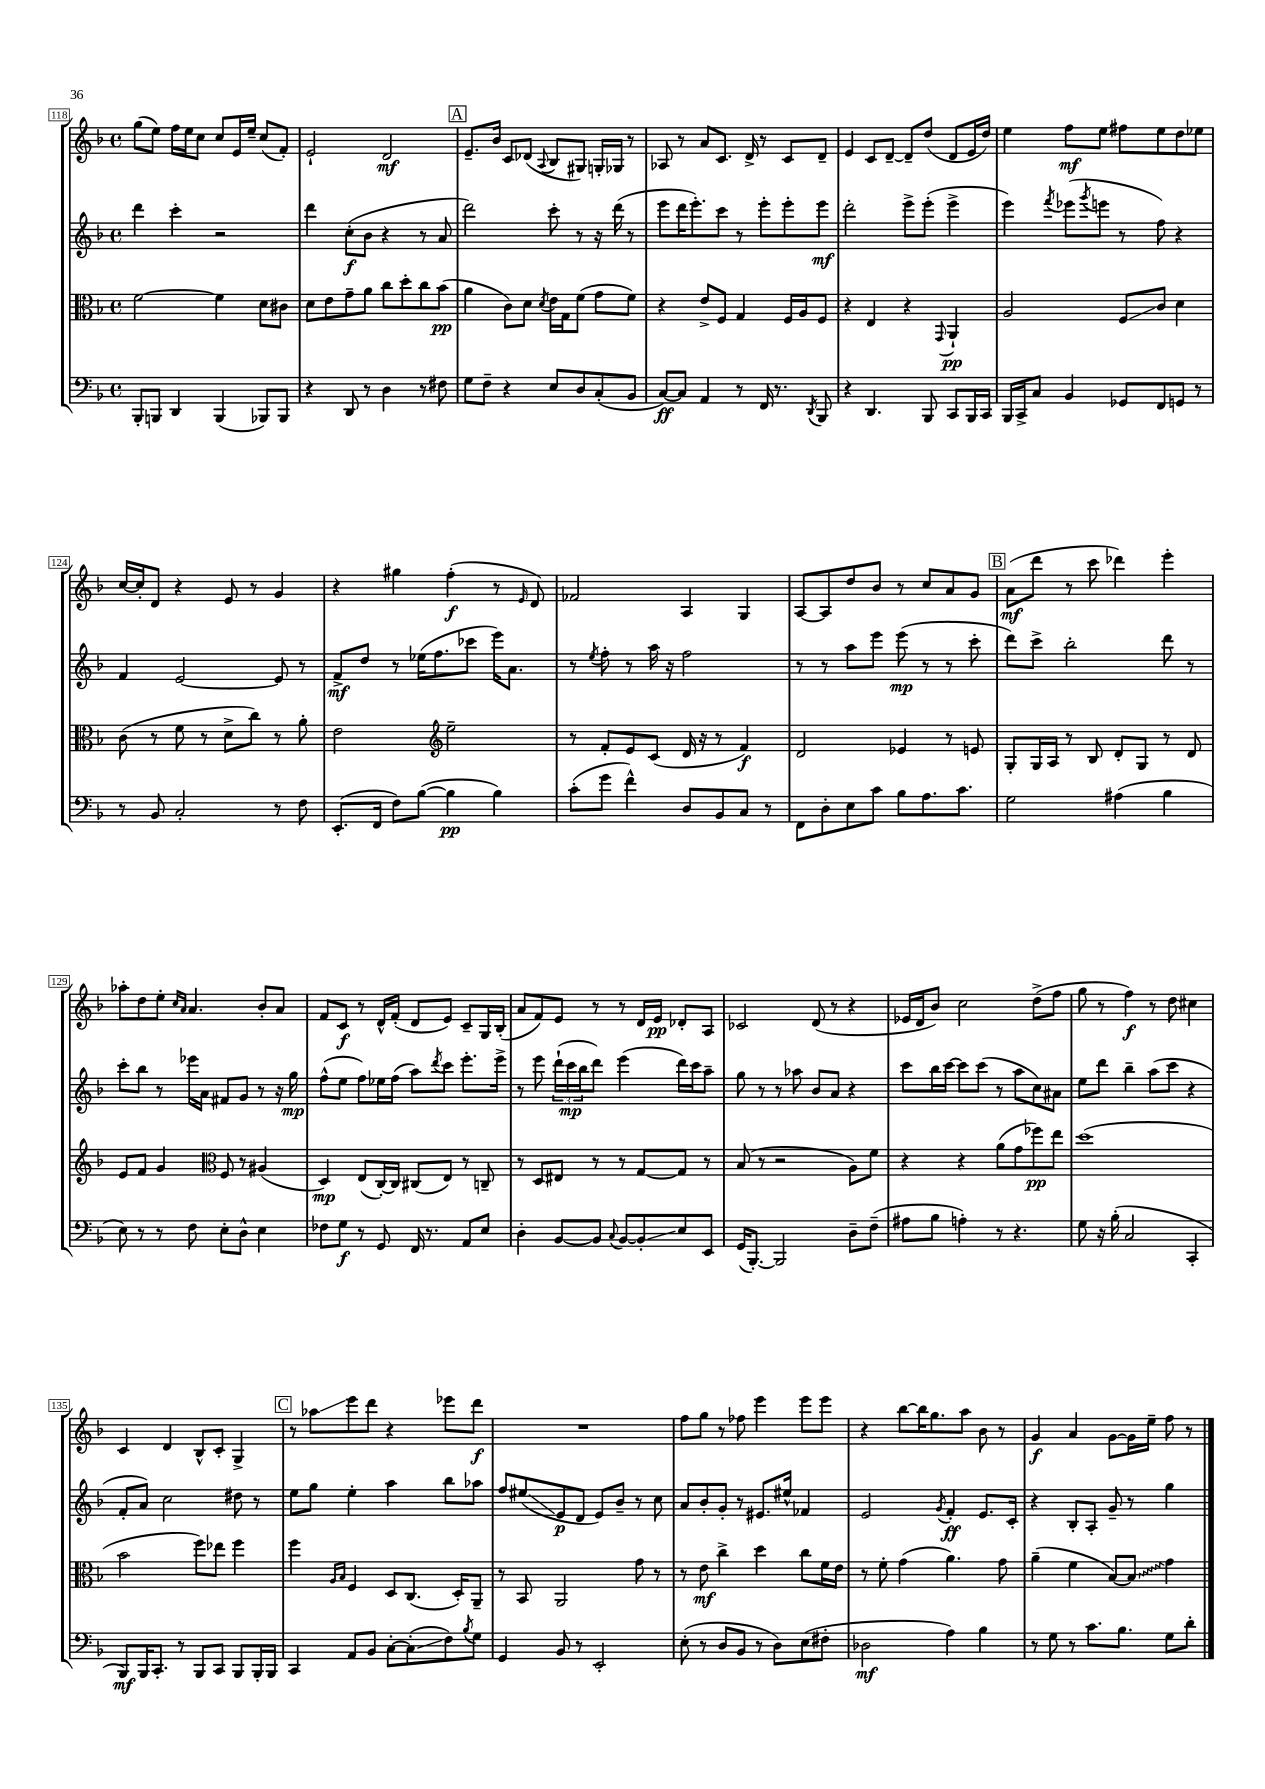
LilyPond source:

<<
\new StaffGroup <<
\new Staff = "s0" {
    \clef treble \key f \major \defaultTimeSignature \time 4/4
    g''8( e''8) f''16 e''16 c''8 c''8 e'16 e''16-- c''8( f'8-.) |
    e'2-! d'2\mf |
    \mark \markup { \box "A" } e'8.-- bes'16 c'8 des'8( \appoggiatura { a8 } bes8 gis8) g16-. ges16 r8 |
    aes8 r8 a'8 c'8. d'16-> r8 c'8 d'8-- |
    e'4 c'8 d'8~-- d'8-- d''8( d'8 e'16 d''16) |
    e''4 f''8\mf e''8 fis''8 e''8 d''8 ees''8 |
    c''16~ c''16-. d'8 r4 e'8 r8 g'4 |
    r4 gis''4 f''4-.\f( r8 \grace { e'16 } d'8) |
    fes'2 a4 g4 |
    a8~ a8 d''8 bes'8 r8 c''8 a'8 g'8 |
    \mark \markup { \box "B" } a'8\mf( d'''8 r8 c'''8 des'''4) e'''4-. |
    aes''8-. d''8 e''8-. \grace { c''16 a'16 } a'4. bes'8-. a'8 |
    f'8 c'8\f r8 d'16-^ f'16-.( d'8 e'8) c'8-- g16 bes16-.( |
    a'8 f'8) e'8 r8 r8 d'16 e'16\pp des'8-. a8 |
    ces'2 d'8( r8 r4 |
    ees'16 d'16 bes'8) c''2 d''8->( f''8 |
    g''8 r8 f''4\f) r8 d''8 cis''4 |
    c'4 d'4 bes8-^ c'8-. g4-> |
    \mark \markup { \box "C" } r8 aes''8\glissando e'''8 d'''8 r4 ees'''8 d'''8\f |
    R1 |
    f''8 g''8 r8 fes''8 e'''4 e'''8 e'''8 |
    r4 bes''8~ bes''16 g''8. a''8 bes'8 r8 |
    g'4\f a'4 g'8~ g'16 e''16-- f''8 r8 \bar "|." |
}
\new Staff = "s1" {
    \clef treble \key f \major \defaultTimeSignature \time 4/4
    d'''4 c'''4-. r2 |
    d'''4 c''8-.\f( bes'8 r4 r8 a'8 |
    \mark \markup { \box "A" } d'''2) c'''8-. r8 r16 d'''16( r8 |
    e'''8 d'''16 e'''8.-.) c'''8 r8 e'''8-. e'''8-. e'''8\mf |
    d'''2-. e'''8-> e'''8-.( e'''4-> |
    e'''4) \acciaccatura { f'''8 } ees'''8( \acciaccatura { g'''8 } e'''8 r8 f''8) r4 |
    f'4 e'2~ e'8 r8 |
    f'8->\mf d''8 r8 ees''16( f''8. ces'''8 e'''16) a'8. |
    r8 \acciaccatura { e''8 } f''8-. r8 a''16 r16 f''2 |
    r8 r8 a''8 e'''8 e'''8\mp( r8 r8 c'''8-. |
    \mark \markup { \box "B" } d'''8) c'''8-> bes''2-. d'''8 r8 |
    c'''8-. bes''8 r8 ees'''16 a'16 fis'8 g'8 r8 r16 g''16\mp |
    f''8-^( e''8 f''8) ees''16 f''16( a''8) \acciaccatura { d'''8 } c'''8 e'''8.-. e'''16-> |
    r8 e'''8 \tuplet 3/2 { d'''16-!( c'''16\mp bes''16 } d'''8) e'''4( d'''16) c'''16 a''8-- |
    g''8 r8 r8 aes''8 bes'8 a'8 r4 |
    c'''8 bes''16 c'''16~ c'''8 c'''8( r8 a''8 c''8) ais'8 |
    e''8 d'''8 bes''4-- a''8( c'''8 r4 |
    f'8-. a'8) c''2 dis''8 r8 |
    \mark \markup { \box "C" } e''8 g''8 e''4-. a''4 bes''8 aes''8 |
    f''8 eis''8\glissando( e'8\p d'8 e'8) bes'8-- r8 c''8 |
    a'8 bes'8-. g'8-. r8 eis'8. eis''16-^ fes'4 |
    e'2 \acciaccatura { g'8 } f'4-.\ff e'8. c'16-. |
    r4 bes8-. a8-. g'8-- r8 g''4 \bar "|." |
}
\new Staff = "s2" {
    \clef alto \key f \major \defaultTimeSignature \time 4/4
    f'2~ f'4 d'8 cis'8 |
    d'8 e'8 g'8-- a'8 c''8 d''8-. c''8 bes'8\pp( |
    \mark \markup { \box "A" } a'4 c'8) d'8 \acciaccatura { d'8 } e'16 g16 f'8( g'8 f'8) |
    r4 e'8-> f8 g4 f16 a16 f8 |
    r4 e4 r4 \appoggiatura { g,8 } a,4-!\pp |
    a2 f8\glissando c'8 d'4 |
    c'8( r8 f'8 r8 d'8-> c''8) r8 a'8-. |
    e'2 \clef treble e''2-- |
    r8 f'8-. e'8 c'8( d'16 r16 r8 f'4\f) |
    d'2 ees'4 r8 e'8 |
    \mark \markup { \box "B" } g8-. g16 a16 r8 bes8 d'8-. g8 r8 d'8 |
    e'8 f'8 g'4 \clef alto f8 r8 ais4( |
    d4\mp) e8( c16~-.) c16 cis8( e8) r8 c8-- |
    r8 d8 eis8 r8 r8 g8~ g8 r8 |
    bes8( r8 r2 a8) f'8 |
    r4 r4 a'8( g'8 fes''8\pp) e''8 |
    d''1( |
    bes'2 f''8) ees''8 f''4 |
    \mark \markup { \box "C" } f''4 \grace { a16 bes16 } f4 d8 c8.( d16-.) a,8-- |
    r8 bes,8 a,2 g'8 r8 |
    r8 e'8\mf c''4-> d''4 c''8 f'16 e'16 |
    r8 f'8-. g'4( a'4.) g'8 |
    a'4--( f'4 bes8~) \once \override Glissando.style = #'zigzag bes8\glissando g'4 \bar "|." |
}
\new Staff = "s3" {
    \clef bass \key f \major \defaultTimeSignature \time 4/4
    bes,,8-. b,,8 d,4 b,,4( bes,,8) bes,,8 |
    r4 d,8 r8 d4 r8 fis8 |
    \mark \markup { \box "A" } g8 f8-- r4 e8 d8 c8-.( bes,8 |
    c8~\ff) c8 a,4 r8 f,16 r8. \acciaccatura { d,8 } bes,,8 |
    r4 d,4. bes,,8 c,8 bes,,16 c,16 |
    bes,,16 c,16-> c8 bes,4 ges,8 f,8 g,8 r8 |
    r8 bes,8 c2-. r8 f8 |
    e,8.-.( f,16 f8) bes8~( bes4\pp bes4) |
    c'8-.( g'8 f'4-^) d8 bes,8 c8 r8 |
    f,8 d8-. e8 c'8 bes8 a8. c'8. |
    \mark \markup { \box "B" } g2 ais4( bes4 |
    e8) r8 r8 f8 e8-. d8-^ e4 |
    fes8 g8\f r8 g,8 f,16 r8. a,8 e8 |
    d4-. bes,8~ bes,8 \appoggiatura { c8 } bes,8~ bes,8-.\glissando e8 e,8 |
    g,16( bes,,8.~-.) bes,,2 d8-- f8--( |
    ais8 bes8 a4-.) r8 r4. |
    g8 r16 bes16-.( c2 c,4-. |
    bes,,8\mf) bes,,16 c,8.-. r8 bes,,8 c,8 bes,,8 bes,,16-. bes,,16 |
    \mark \markup { \box "C" } c,4 a,8 bes,8 c8~-. c8-.\glissando( f8) \acciaccatura { bes8 } g8 |
    g,4 bes,8 r8 e,2-. |
    e8-.( r8 d8 bes,8 r8 d8) e8( fis8-. |
    des2\mf a4) bes4 |
    r8 g8 r8 c'8. bes8. g8 d'8-. \bar "|." |
}
>>
>>
\layout { \context { \Score currentBarNumber = #118 \override BarNumber.stencil = #(make-stencil-boxer 0.1 0.3 ly:text-interface::print) } }
